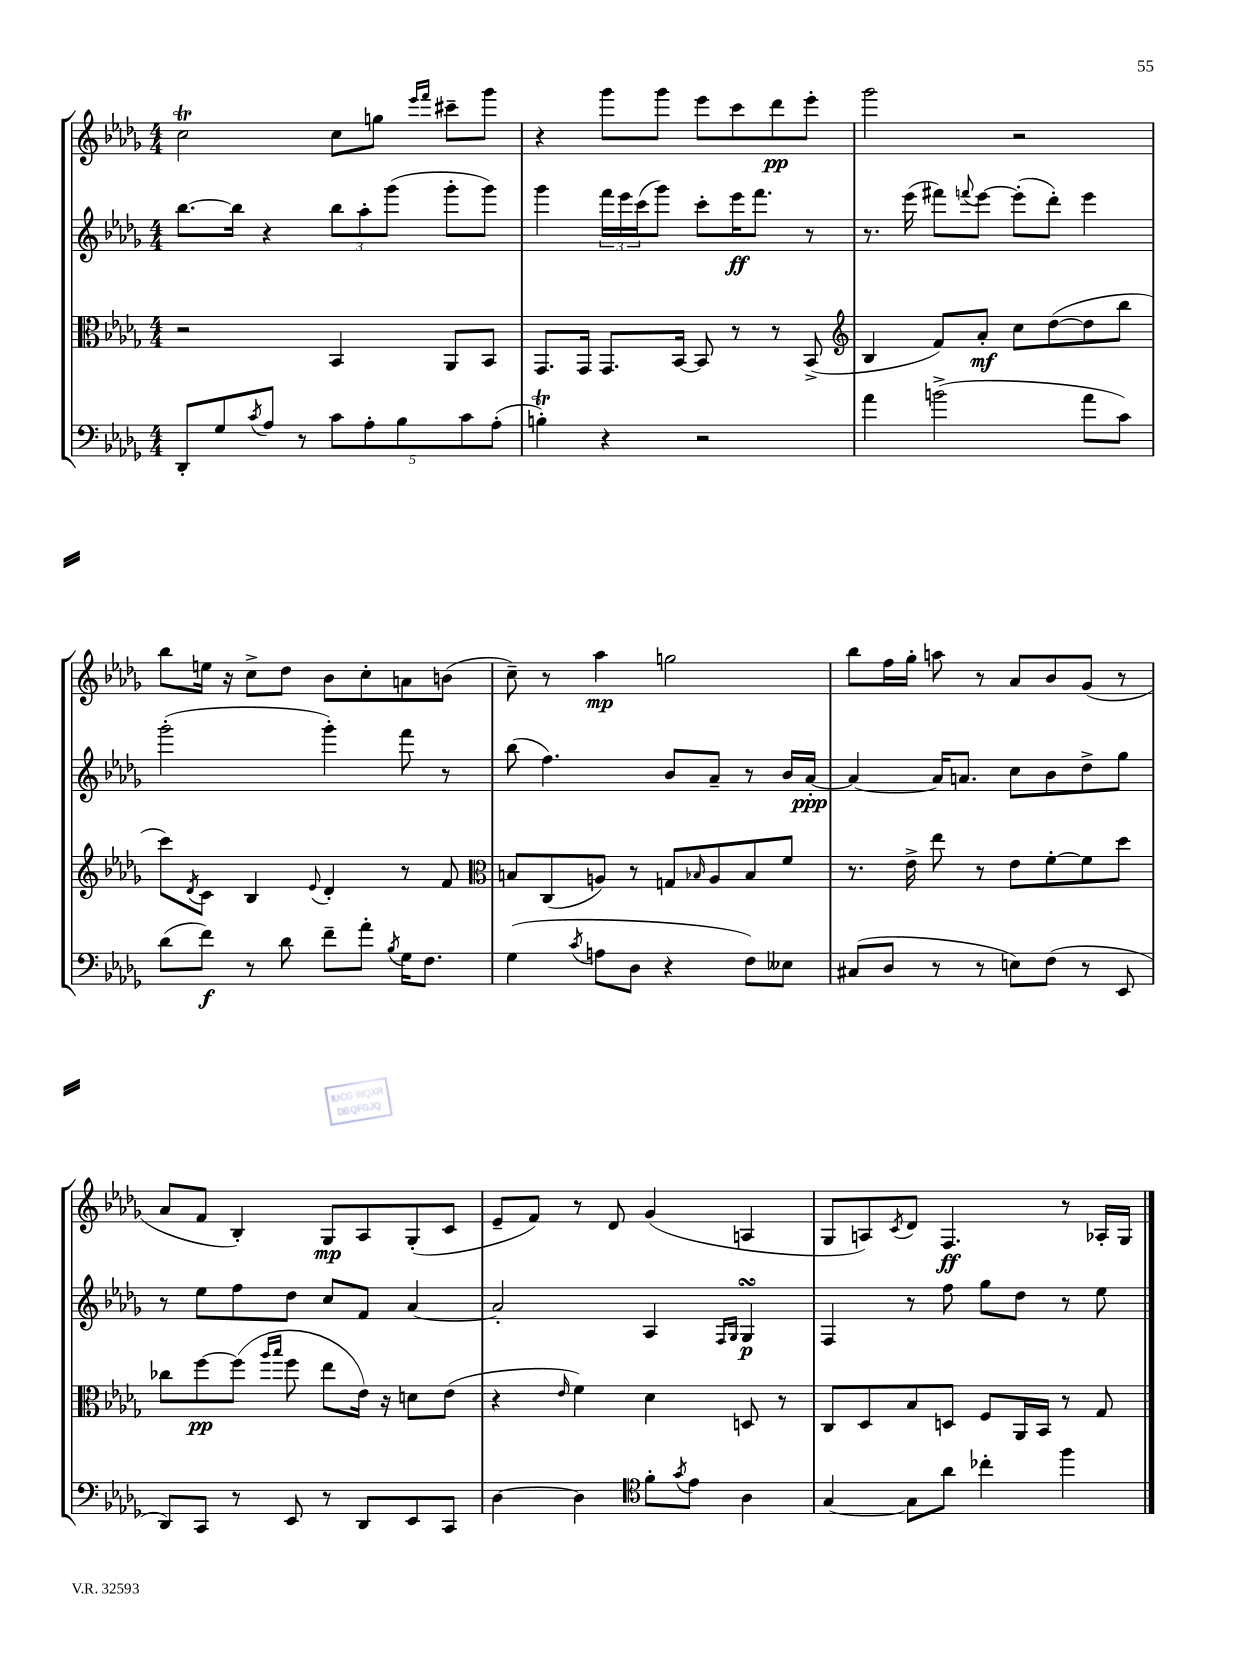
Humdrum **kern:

**kern	**kern	**kern	**kern
*staff4	*staff3	*staff2	*staff1
*clefF4	*clefC3	*clefG2	*clefG2
*k[b-e-a-d-g-]	*k[b-e-a-d-g-]	*k[b-e-a-d-g-]	*k[b-e-a-d-g-]
*M4/4	*M4/4	*M4/4	*M4/4
8DD-'	2r	[8.bb-	2cc
8G-	.	.	.
.	.	16bb-]	.
8qc	.	.	.
8A-	.	4r	.
8r	.	.	.
10c	4BB-	12bb-	8cc
.	.	12aa-'	.
10A-'	.	.	.
.	.	.	8gg
.	.	(12ggg-	.
10B-	.	.	.
.	.	.	16qqeee-
.	.	.	16qqfff
.	8AA-	8ggg-'	8ccc#~
10c	.	.	.
.	8BB-	8ggg-)	8ggg-
(10A-'	.	.	.
=	=	=	=
4B')	8.GG-	4ggg-	4r
.	16GG-	.	.
4r	8.GG-	24fff	8ggg-
.	.	24eee-	.
.	.	(24ccc	.
.	.	8ggg-)	8ggg-
.	[16BB-	.	.
2r	8BB-]	8ccc'	8eee-
.	8r	16eee-	8ccc
.	.	8.fff	.
.	8r	.	8ddd-
.	(8BB-^	8r	8eee-'
=	=	=	=
*	*clefG2	*	*
4a-	4B-	8.r	2ggg-
.	.	(16eee-	.
(2b^	8f)	8fff#)	.
.	.	8qqfff	.
.	8a-'	[8eee-	.
.	8cc	(8eee-']	2r
.	([8dd-	8ddd-')	.
8a-	8dd-]	4eee-	.
8c)	8bb-	.	.
=	=	=	=
(8d-	8ccc)	(2ggg-'	8bb-
.	8qd-	.	.
8f)	8c	.	16ee
.	.	.	16r
8r	4B-	.	8cc^
8d-	.	.	8dd-
.	8qqe-	.	.
8f~	4d-'	4ggg-')	8b-
8a-'	.	.	8cc'
8qB-	.	.	.
16G-	8r	8fff	8a
8.F	.	.	.
.	8f	8r	(8b
=	=	=	=
*	*clefC3	*	*
(4G-	8B	(8bb-	8cc~)
.	(8C	4.ff)	8r
8qc	.	.	.
8A	8A)	.	4aa-
8D-	8r	.	.
4r	8G	8b-	2gg
.	16qqB-	.	.
.	8A	8a-~	.
8F)	8B-	8r	.
8E--	8f	16b-	.
.	.	[16a-'	.
=	=	=	=
(8C#	8.r	4a-_	8bb-
8D-	.	.	16ff
.	16e-^	.	16gg-'
8r	8ee-	16a-]	8aa
.	.	8.a	.
8r	8r	.	8r
8E)	8e-	8cc	8a-
(8F	[8f'	8b-	8b-
8r	8f]	8dd-^	(8g-
8EE-	8dd-	8gg-	8r
=	=	=	=
8DD-)	8cc-	8r	8a-
8CC	[8ff	8ee-	8f
8r	(8ff]	8ff	4B-')
.	16qqaa-	.	.
.	16qqbb-	.	.
8EE-	8ff	8dd-	.
8r	8ee-	8cc	8G-
8DD-	16e-)	8f	8A-
.	16r	.	.
8EE-	8d	[4a-	(8G-'
8CC	(8e-	.	8c
=	=	=	=
[4D-	4r	2a-']	8e-~
.	.	.	8f)
.	16qqe-	.	.
4D-]	4f)	.	8r
.	.	.	8d-
*clefC4	*	*	*
8f'	4d-	4A-	(4g-
8qg-	.	.	.
8e-	.	.	.
.	.	16qqF	.
.	.	16qqG-	.
4A-	8D	4G-	4A
.	8r	.	.
=	=	=	=
[4G-	8C	4F	8G-
.	8D-	.	8A)
.	.	.	8qc
8G-]	8B-	8r	8d-
8a-	8D	8ff	4.F
4cc-'	8F	8gg-	.
.	16AA-	8dd-	.
.	16BB-	.	.
4ff	8r	8r	8r
.	8G-	8ee-	16A-'
.	.	.	16G-
==	==	==	==
*-	*-	*-	*-
